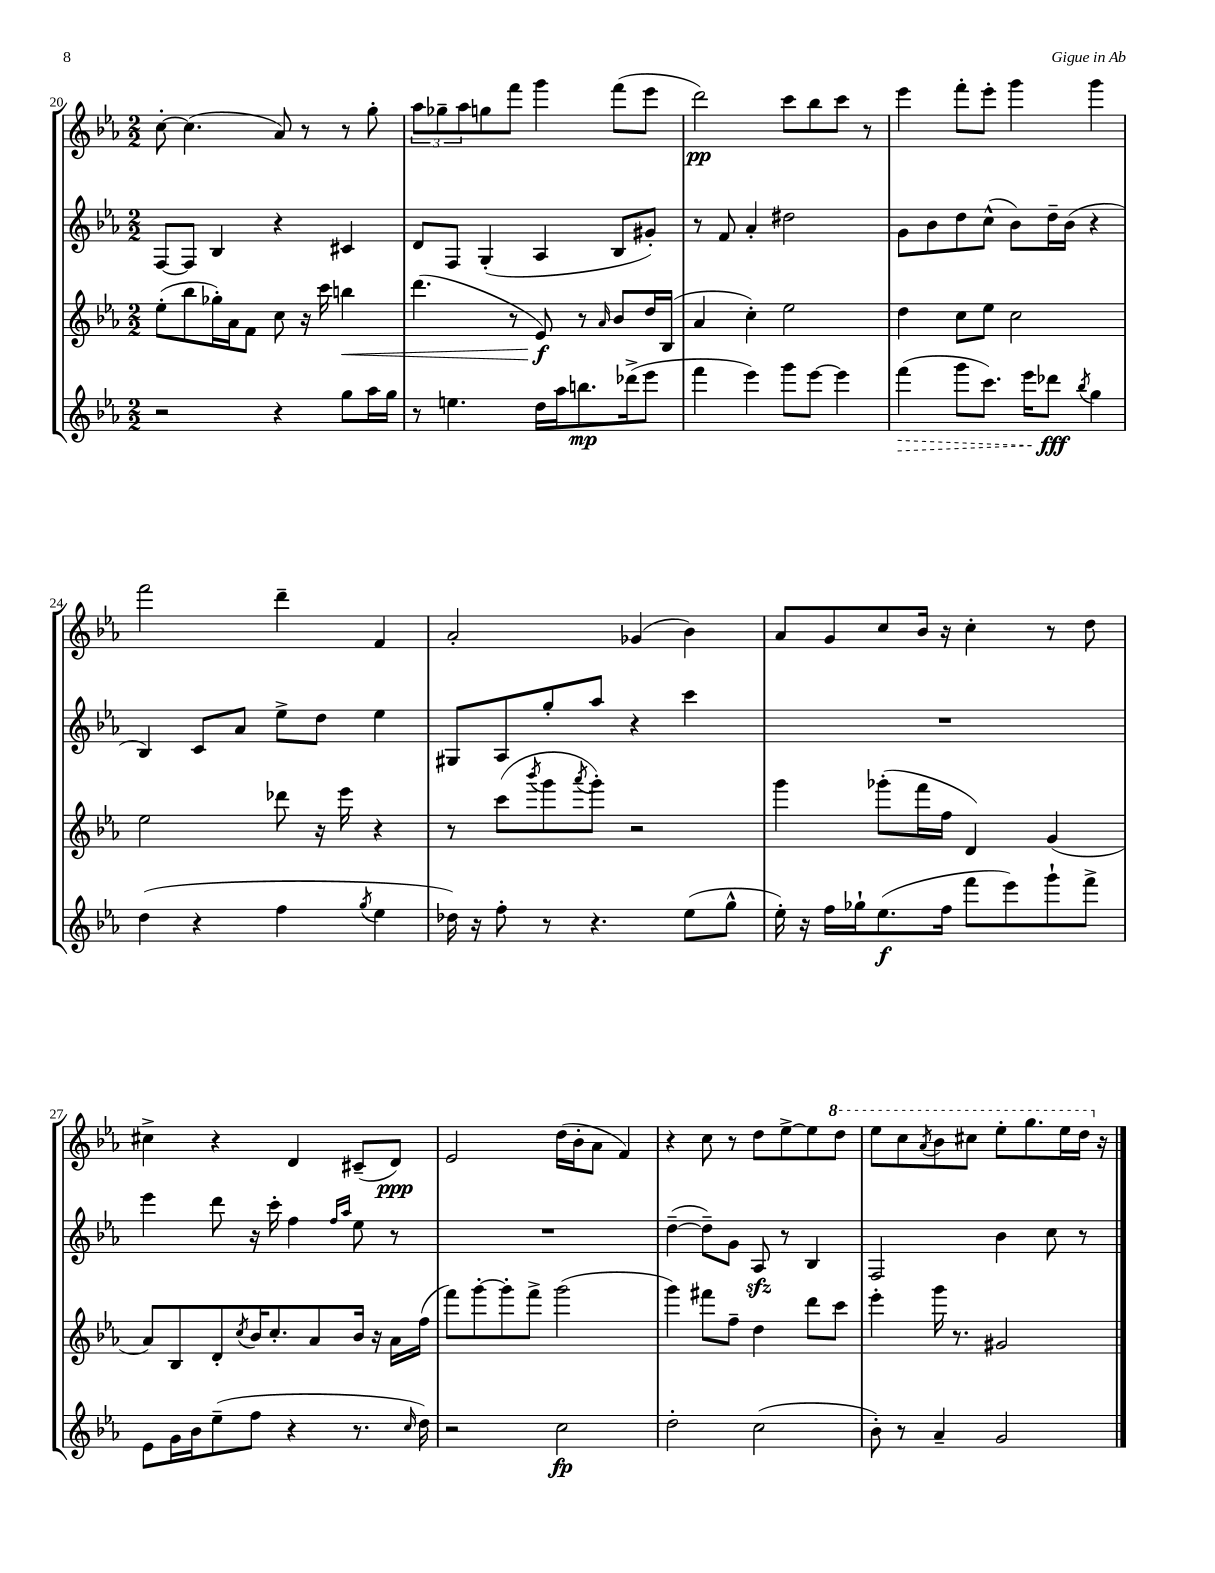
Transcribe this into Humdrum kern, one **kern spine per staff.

**kern	**kern	**kern	**kern
*staff4	*staff3	*staff2	*staff1
*clefG2	*clefG2	*clefG2	*clefG2
*k[b-e-a-]	*k[b-e-a-]	*k[b-e-a-]	*k[b-e-a-]
*M2/2	*M2/2	*M2/2	*M2/2
2r	(8ee-'\L	[8F/L	[8cc'\
.	8bb-\	8F/]J	(4.cc\]
.	16gg-'\L)	4B-/	.
.	16a-\J	.	.
.	8f\J	.	.
4r	8cc\	4r	8a-/)
.	16r	.	8r
.	16ccc\	.	.
8gg\L	4bb\	4c#/	8r
16aa-\L	.	.	8gg'\
16gg\JJ	.	.	.
=	=	=	=
8r	(4.ddd\	8d/L	12aa-\L
.	.	.	12gg-~\
4.ee\	.	8F/J	.
.	.	.	12aa-\
.	.	(4G'/	8gg\
.	8r	.	8fff\J
16dd\LL	8e-/)	4A-/	4ggg\
16aa-\J	.	.	.
8.bb\	8r	.	.
.	16qqa-/	.	.
.	8b-/L	8B-/L	(8fff\L
(16ddd-^\k	.	.	.
8eee-\J	16dd/L	8g#'/J)	8eee-\J
.	(16B-/JJ	.	.
=	=	=	=
4fff\	4a-/	8r	2ddd\)
.	.	8f/	.
4eee-\)	4cc'\)	4a-'/	.
8ggg\L	2ee-\	2dd#\	8ccc\L
[8eee-\J	.	.	8bb-\
4eee-\]	.	.	8ccc\J
.	.	.	8r
=	=	=	=
(4fff\	4dd\	8g\L	4eee-\
.	.	8b-\	.
8ggg\L	8cc\L	8dd\	8fff'\L
8.ccc\J)	8ee-\J	(8cc^^\J	8eee-'\J
.	2cc\	8b-\L)	4ggg\
16eee-\LK	.	.	.
8ddd-\J	.	16dd~\L	.
.	.	(16b-\JJ	.
8qbb-/	.	.	.
4gg\	.	4r	4ggg\
=	=	=	=
(4dd\	2ee-\	4B-/)	2fff\
4r	.	8c/L	.
.	.	8a-/J	.
4ff\	8ddd-\	8ee-^\L	4ddd~\
.	16r	8dd\J	.
.	16eee-\	.	.
8qgg/	.	.	.
4ee-\	4r	4ee-\	4f/
=	=	=	=
16dd-\)	8r	8G#/L	2a-'/
16r	.	.	.
8ff'\	(8ccc\L	8A-/	.
.	8qbbb-/	.	.
8r	8ggg\	8gg'/	.
.	8qaaa-/	.	.
4.r	8ggg'\J)	8aa-/J	.
.	2r	4r	(4g-/
(8ee-\L	.	4ccc\	4b-\)
8gg^^\J	.	.	.
=	=	=	=
16ee-'\)	4ggg\	1r	8a-/L
16r	.	.	.
16ff\LL	.	.	8g/
16gg-`\J	.	.	.
(8.ee-\	(8ggg-'\L	.	8cc/
.	16fff\L	.	16b-/Jk
16ff\Jk	16ff\JJ	.	16r
8fff\L	4d/)	.	4cc'\
8eee-\)	.	.	.
8ggg`\	(4g/	.	8r
8fff^\J	.	.	8dd\
=	=	=	=
8e-\L	8a-/L)	4eee-\	4cc#^\
16g\L	8B-/	.	.
16b-\J	.	.	.
(8ee-~\	8d'/	8ddd\	4r
.	8qcc/	.	.
8ff\J	16b-/K	16r	.
.	8.cc'/	16ccc'\	.
4r	.	4ff\	4d/
.	8a-/	.	.
.	.	16qqff/LL	.
.	.	16qqaa-/JJ	.
8.r	16b-/Jk	8ee-\	(8c#~/L
.	16r	.	.
.	16a-\LL	8r	8d/J)
16qqcc/	.	.	.
16dd\)	(16ff\JJ	.	.
=	=	=	=
2r	8fff\L)	1r	2e-/
.	[8ggg'\	.	.
.	8ggg'\]	.	.
.	8fff^\J	.	.
2cc\	(2ggg\	.	(16dd\LL
.	.	.	16b-'\J
.	.	.	8a-\J
.	.	.	4f/)
=	=	=	=
2dd'\	4ggg\)	([4dd~\	4r
.	8fff#\L	8dd~\]L)	8cc\
.	8ff~\J	8g\J	8r
(2cc\	4dd\	8A-/	8dd\L
.	.	8r	[8ee-^\
.	8ddd\L	4B-/	8ee-\]
.	8ccc\J	.	8ddd\J
=	=	=	=
8b-'\)	4eee-'\	2F/	8eee-\L
8r	.	.	8ccc\
.	.	.	8qaa-/
4a-~/	16ggg\	.	8bb-\
.	8.r	.	.
.	.	.	8ccc#\J
2g/	2g#/	4b-\	8eee-'\L
.	.	.	8.ggg\
.	.	8cc\	.
.	.	.	16eee-\L
.	.	8r	16ddd\JJ
.	.	.	16r
==	==	==	==
*-	*-	*-	*-
